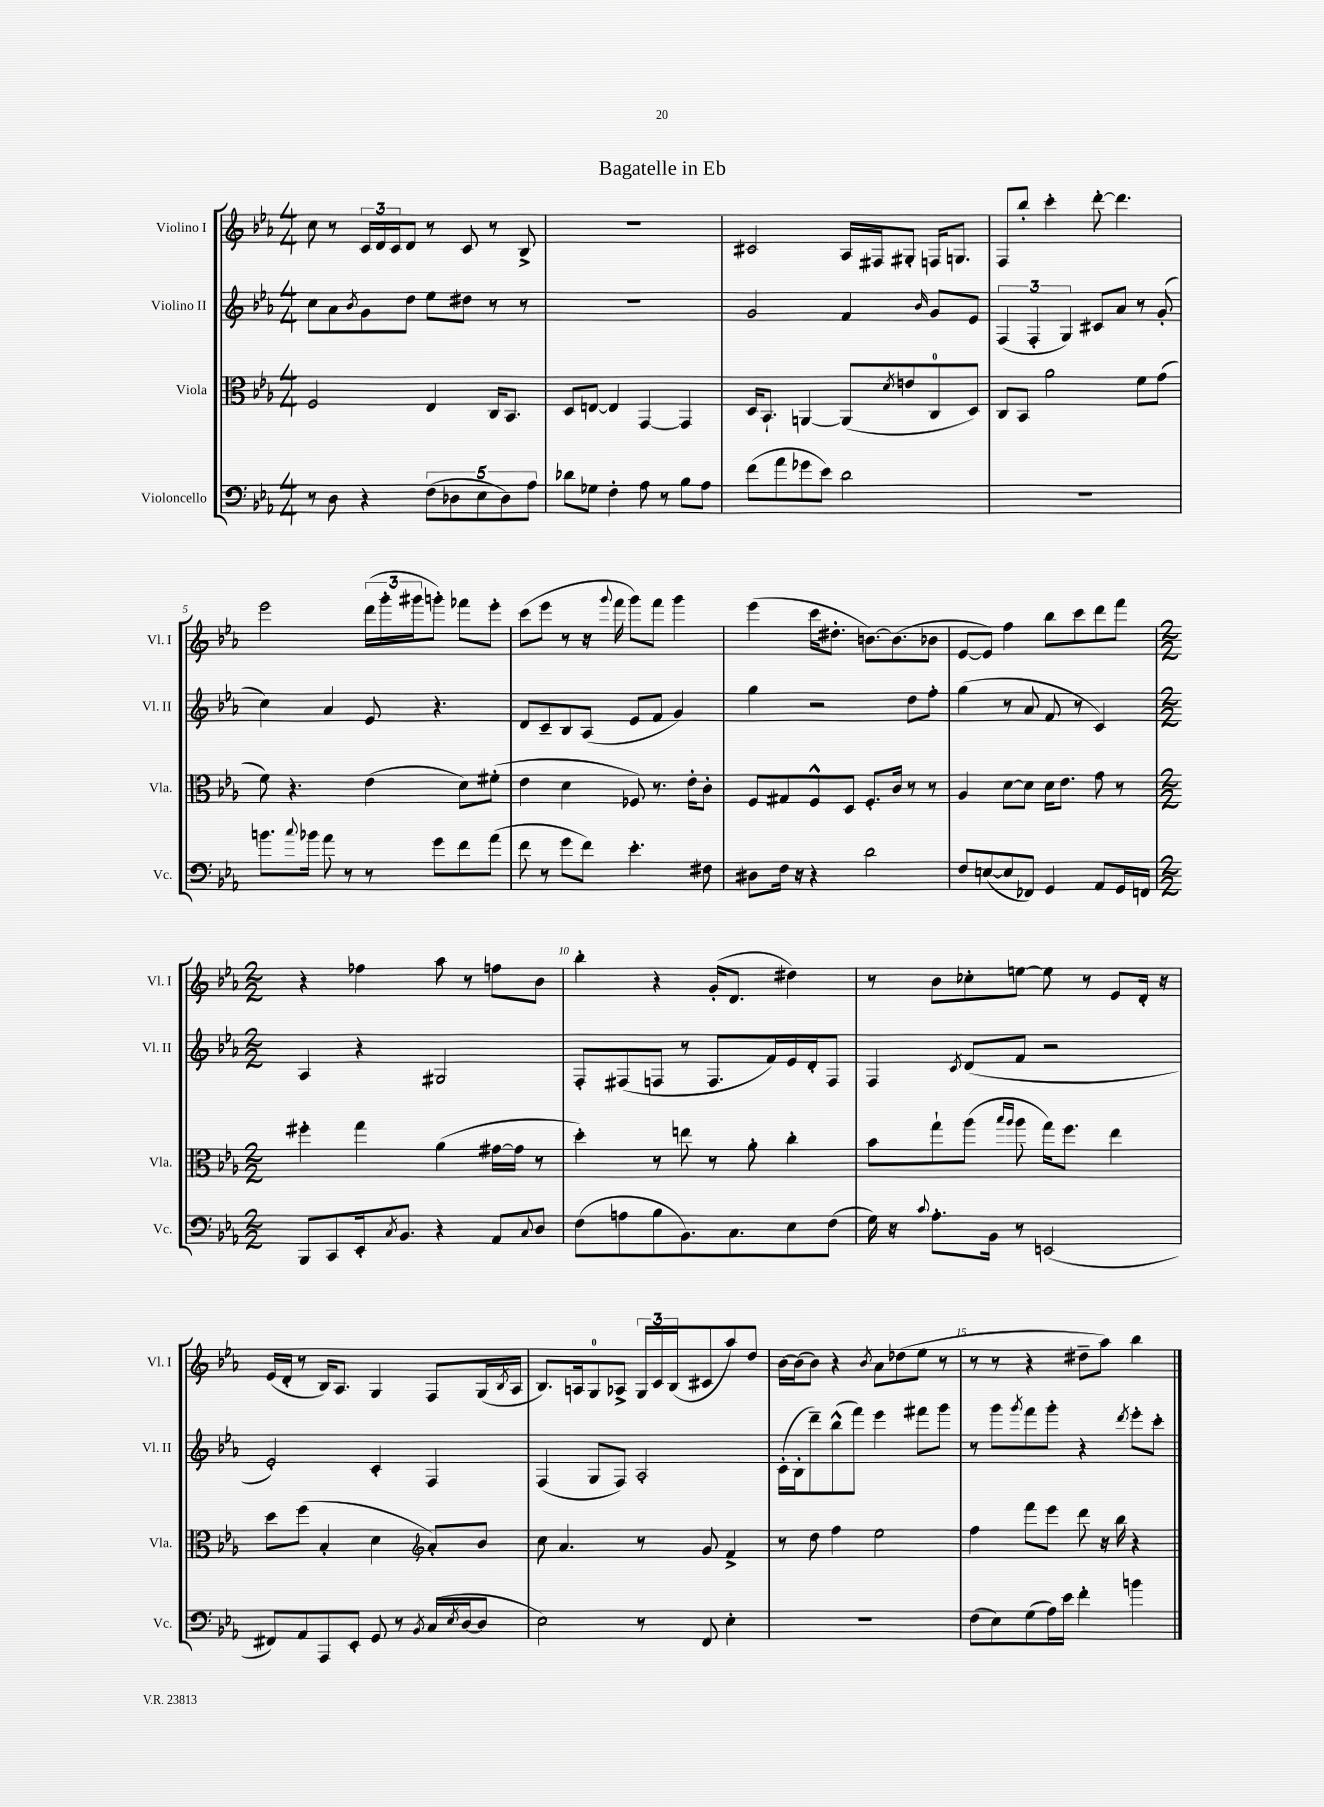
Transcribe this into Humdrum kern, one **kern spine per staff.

**kern	**kern	**kern	**kern
*staff4	*staff3	*staff2	*staff1
*clefF4	*clefC3	*clefG2	*clefG2
*k[b-e-a-]	*k[b-e-a-]	*k[b-e-a-]	*k[b-e-a-]
*M4/4	*M4/4	*M4/4	*M4/4
8r	2F	8cc	8cc
8D	.	8a-	8r
.	.	8qb-	.
4r	.	8g	24c
.	.	.	24d
.	.	.	24c
.	.	8dd	8d
(10F	4E-	8ee-	8r
10D-	.	.	.
.	.	8dd#	8c
10E-	.	.	.
.	16C	8r	8r
10D-)	.	.	.
.	8.BB-	.	.
.	.	8r	8B-^
10A-	.	.	.
=	=	=	=
8d-	8D	1r	1r
8G-	[8E	.	.
4F'	4E]	.	.
8A-	[4GG	.	.
8r	.	.	.
8B-	4GG]	.	.
8A-	.	.	.
=	=	=	=
(8f	16D	2g	2c#
.	8.BB-`	.	.
8a-	.	.	.
8g-	[4AA	.	.
8e-)	.	.	.
2d	(8AA]	4f	16A-
.	.	.	16F#
.	8qd	.	.
.	8e	.	8G#'
.	.	16qqb-	.
.	8C	8g	16F
.	.	.	8.G
.	8D)	8e-	.
=	=	=	=
1r	8C	(6F	8F
.	8BB-	.	8bb-'
.	.	6F'	.
.	2a-	.	4ccc'
.	.	6G)	.
.	.	8c#	[8ddd'
.	.	8a-	4.ddd]
.	8f	8r	.
.	(8g	(8g'	.
=	=	=	=
8.b	8f)	4cc)	2eee-
.	4.r	.	.
8qqcc	.	.	.
16b-	.	.	.
8a-	.	4a-	.
8r	.	.	.
8r	(4e-	8e-	(24ddd
.	.	.	24ggg'
.	.	.	24ggg#
8g	.	4.r	8ggg')
8f	8d)	.	8fff-
(8a-	(8f#'	.	8eee-'
=	=	=	=
8f	4e-	8d	(8ccc
8r	.	8c~	8eee-
8g	4d	8B-	8r
8f)	.	(8A-	16r
.	.	.	8qqggg
.	.	.	16fff
4.e-'	8F-)	8e-	8ggg)
.	8.r	8f	8fff
.	.	4g)	4ggg
.	16e-'	.	.
8F#	8c'	.	.
=	=	=	=
8D#	8F	4gg	(4eee-
16F	8G#	.	.
16r	.	.	.
4r	8F^^	2r	16ccc
.	.	.	8.dd#'
.	8D	.	.
2d	8.F'	.	[8.b)
.	16c	.	(8.b]
.	8r	8dd	.
.	8r	8ff'	8b-
=	=	=	=
8F	4A-	(4gg	[8e-
([8E	.	.	8e-])
8E]	[8d	8r	4ff
8FF-)	8d]	8a-	.
4GG	16d	8f	8bb-
.	8.e-	.	.
.	.	8r	8ccc
8AA-	8g	4c)	8ddd
16GG	8r	.	8fff
16FF	.	.	.
=	=	=	=
*M2/2	*M2/2	*M2/2	*M2/2
8BBB-	4ff#'	4A-	4r
8CC	.	.	.
16EE-'	4gg	4r	4ff-
8qC	.	.	.
8.BB-	.	.	.
4r	(4a-	2G#	8aa-
.	.	.	8r
8AA-	[16g#	.	8ff
.	16g#]	.	.
8qqC	.	.	.
8D	8r	.	8b-
=	=	=	=
(8F	4dd')	8F'	4bb-'
8A	.	(8F#	.
8B-	8r	8F	4r
8.BB-)	8ee	8r	.
.	8r	8.F	(16g'
8.C	.	.	8.d
.	8a-'	.	.
.	.	16f)	.
8E-	4cc'	16e-	4dd#)
.	.	16d'	.
(8F	.	8F	.
=	=	=	=
16G)	8b-	4F	8r
16r	.	.	.
8qqc	.	.	.
8.A-'	8gg`	.	8b-
.	.	8qc	.
.	(8aa-	(8d	8cc-'
16BB-	.	.	.
.	16qqbb-	.	.
.	16qqaa-	.	.
8r	8aa-	8f	[8ee
(2EE	16gg)	2r	8ee]
.	8.ff	.	.
.	.	.	8r
.	4ee-	.	8e-
.	.	.	16d'
.	.	.	16r
=	=	=	=
8FF#)	8dd	2e-')	(16e-
.	.	.	16d'
8AA-	(8ff	.	8r
8AAA-	4B-'	.	16B-)
.	.	.	8.A-
8EE-'	.	.	.
8GG	4d	4c'	4G
8r	.	.	.
*	*clefG2	*	*
8qBB-	.	.	.
(16C	8a-')	4F	8F
8qE-	.	.	.
[16D	.	.	.
8D]	8b-	.	(16G
.	.	.	8qB-
.	.	.	16A-
=	=	=	=
2E-)	8cc	(4F	8.B-)
.	4.a-	.	.
.	.	.	16A
.	.	8G	8G
.	.	8F)	8A-^
8r	8r	2A-'	24G
.	.	.	24c
.	.	.	(24B-
8FF	8g	.	8c#
4E-'	4f^	.	8aa-)
.	.	.	8dd
=	=	=	=
1r	8r	(16c'	[16b-
.	.	16B-'	(16b-]
.	8dd	8ddd~)	8b-)
.	4ff	(8bb-^^	4r
.	.	8fff)	.
.	.	.	8qb-
.	2ee-	4eee-	8a-
.	.	.	(8dd-
.	.	8fff#	8ee-
.	.	8ggg	8r
=	=	=	=
(8F	4ff	8r	8r
8E-)	.	8ggg	8r
.	.	8qggg	.
(8G	8fff	8fff	4r
16A-)	8eee-	8ggg'	.
16e-	.	.	.
4f'	8ddd	4r	8dd#~
.	16r	.	8aa-)
.	16bb-	.	.
.	.	8qddd	.
4b	4r	8eee-'	4bb-
.	.	8ccc'	.
==	==	==	==
*-	*-	*-	*-
